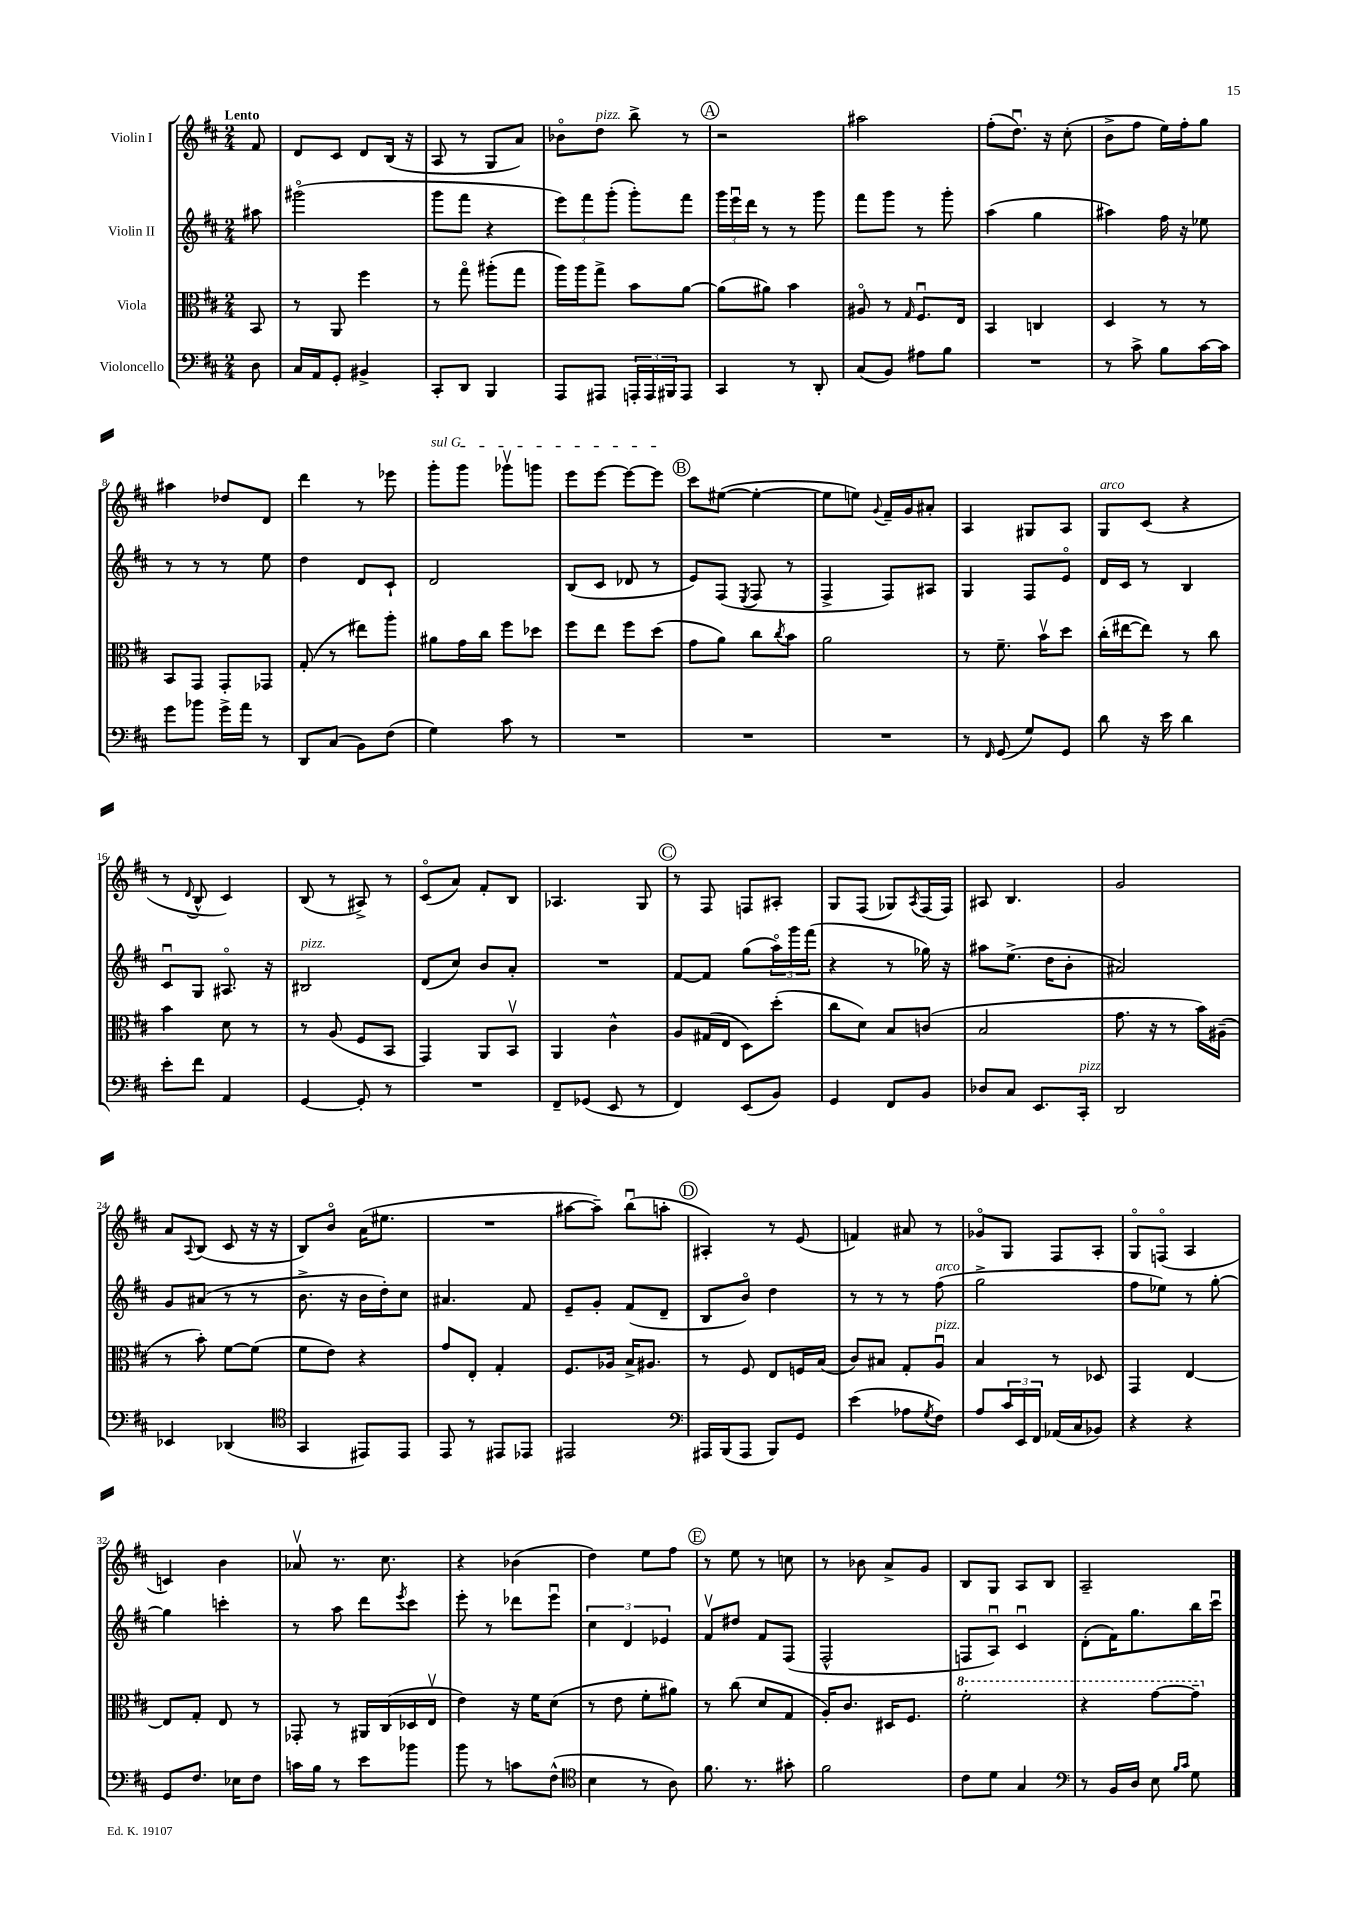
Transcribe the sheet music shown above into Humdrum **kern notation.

**kern	**kern	**kern	**kern
*staff4	*staff3	*staff2	*staff1
*clefF4	*clefC3	*clefG2	*clefG2
*k[f#c#]	*k[f#c#]	*k[f#c#]	*k[f#c#]
*M2/4	*M2/4	*M2/4	*M2/4
8D	8BB	8aa#	8f#
=	=	=	=
16C#	8r	(2ggg#o	8d
16AA	.	.	.
8GG'	8AA	.	8c#
4BB#^	4ff#	.	8d
.	.	.	(16B
.	.	.	16r
=	=	=	=
8CC#'	8r	8ggg	8A
8DD	8ggo	8fff#	8r
4BBB	(8aa#'	4r	8G
.	8gg	.	8a)
=	=	=	=
8AAA	16aa)	12eee)	8b-o
.	16aa	.	.
.	.	12fff#	.
8AAA#	8gg^	.	8dd
.	.	(12ggg'	.
24AAA'	8b	8ggg')	8bb^
24AAA	.	.	.
24BBB#	.	.	.
8AAA	[8a	8fff#	8r
=	=	=	=
4CC#	(8a]	24ggg	2r
.	.	24eeeu	.
.	.	24ddd	.
.	8a#)	8r	.
8r	4b	8r	.
8DD'	.	8ggg	.
=	=	=	=
(8C#	8A#o	8fff#	2aa#
8BB)	8r	8ggg	.
.	16qqG	.	.
8A#	8.F#u	8r	.
8B	.	8ggg'	.
.	16E	.	.
=	=	=	=
2r	4BB	(4aa	(8ff#'
.	.	.	8.ddu)
.	4C	4gg	.
.	.	.	16r
.	.	.	(8cc#'
=	=	=	=
8r	4D	4aa#)	8b^
8c#^	.	.	8ff#
8B	8r	16ff#	16ee)
.	.	16r	16ff#'
[16c#	8r	8ee-	8gg
16c#]	.	.	.
=	=	=	=
8g	8BB	8r	4aa#
8b-	8GG	8r	.
16g^	8GG'	8r	8dd-
16a	.	.	.
8r	8GG-	8ee	8d
=	=	=	=
8DD	(8G'	4dd	4ddd
(8C#	8r	.	.
8BB)	8ee#)	8d	8r
(8F#	8aa'	8c#`	8eee-
=	=	=	=
4G)	8a#	2d	8ggg'
.	16g	.	8ggg
.	16cc#	.	.
8c#	8ff#	.	8ggg-v
8r	8dd-	.	8ggg
=	=	=	=
2r	8ff#	(8B	8eee
.	8ee	8c#	[8eee
.	8ff#	8d-	8eee_
.	(8dd	8r	8eee]
=	=	=	=
2r	8g	8e)	8ccc#
.	8a)	(8F#	([8ee#
.	.	8qE	.
.	8cc#	8F#	4ee#'_
.	8qcc#	.	.
.	8b	8r	.
=	=	=	=
2r	2a	4F#^	8ee#]
.	.	.	8ee)
.	.	.	8qqg
.	.	8F#)	16f#~
.	.	.	16g
.	.	8A#	8a#'
=	=	=	=
8r	8r	4G	4A
16qqFF#	.	.	.
(8GG	8.f#~	.	.
8G)	.	8F#	8G#
.	16bv	.	.
8GG	8dd	8eo	8A
=	=	=	=
8d	(16cc#'	16d	8G
.	[16ee#	16c#	.
16r	8ee#])	8r	(8c#
16e	.	.	.
4d	8r	4B	4r
.	8cc#	.	.
=	=	=	=
8e'	4b	8c#u	8r
.	.	.	8qqd
8f#	.	8G	8B^^
4AA	8d	8.A#o	4c#)
.	8r	.	.
.	.	16r	.
=	=	=	=
[4GG	8r	2B#	(8B
.	(8A	.	8r
8GG']	8F#	.	8A#^)
8r	8BB	.	8r
=	=	=	=
2r	4GG)	(8d	(8c#o
.	.	8cc#)	8a)
.	8AA	8b	8f#'
.	8BBv	8a'	8B
=	=	=	=
8FF#~	4AA	2r	4.A-
(8GG-	.	.	.
8EE	4c#^^	.	.
8r	.	.	8G
=	=	=	=
4FF#)	8A	[8f#	8r
.	(16G#	8f#]	8F#
.	16E	.	.
(8EE	8D)	(8gg	8F
8BB)	(8dd'	24aao)	8A#'
.	.	24ggg	.
.	.	(24fff#	.
=	=	=	=
4GG	8cc#	4r	8G
.	8d)	.	(8F#
8FF#	8B	8r	8G-)
.	.	.	8qA
8BB	(8c	16gg-)	(16F#
.	.	16r	16F#)
=	=	=	=
8D-	2B	8aa#	8A#
8C#	.	(8.ee^	4.B
8.EE	.	.	.
.	.	16dd	.
.	.	8b'	.
16CC#'	.	.	.
=	=	=	=
2DD	8.g	2a#)	2g
.	16r	.	.
.	8r	.	.
.	16b)	.	.
.	(16A#~	.	.
=	=	=	=
4EE-	8r	8g	8a
.	.	.	8qqA
.	8b')	(8a#	(8B
(4DD-	[8f#	8r	8c#
.	(8f#]	8r	16r
.	.	.	16r
=	=	=	=
*clefC4	*	*	*
4GG	8f#	8.b^	8B)
.	8e)	.	8bo
.	.	16r	.
8EE#)	4r	16b	(16a
.	.	16dd')	8.ee#
8EE#	.	8cc#	.
=	=	=	=
8EE	8g	4.a#	2r
8r	8E'	.	.
8EE#	4G'	.	.
8EE-	.	8f#	.
=	=	=	=
2EE#	8.F#	8e~	[8aa#
.	.	8g'	8aa#~])
.	16A-	.	.
.	16B^	(8f#	(8bbu
.	8.A#	.	.
.	.	8d~	8aa'
=	=	=	=
*clefF4	*	*	*
16AAA#	8r	8B	4A#')
(16BBB	.	.	.
8AAA#	8F#	8bo)	.
8BBB)	8E	4dd	8r
8GG	16F	.	(8e
.	(16B	.	.
=	=	=	=
(4e	8c#)	8r	4f)
.	8B#	8r	.
8A-	8G'	8r	8a#
8qG	.	.	.
8F#)	8Au	(8ff#	8r
=	=	=	=
8A	4B	2gg^	8g-o
24c#	.	.	8G
24EE	.	.	.
24FF#	.	.	.
(16AA-	8r	.	8F#
16C#	.	.	.
8BB-)	8D-	.	8A'
=	=	=	=
4r	4GG	8ff#	8Go
.	.	8ee-)	(8Fo
4r	[4E	8r	4A
.	.	[8gg'	.
=	=	=	=
8GG	8E]	4gg]	4c)
8.F#	8G'	.	.
.	8E	4ccc'	4b
16E-	.	.	.
8F#	8r	.	.
=	=	=	=
16c	8GG-'	8r	8a-v
16B	.	.	.
8r	8r	8aa	8.r
8e	16AA#	8ddd	.
.	(16C#	.	8.cc#
.	.	8qeee	.
8b-	16D-	8ccc#	.
.	16Ev	.	.
=	=	=	=
8b	4e)	8eee'	4r
8r	.	8r	.
8c	16r	8ddd-	(4b-
.	16f#	.	.
(8F#^^	(8d	8eeeu	.
=	=	=	=
*clefC4	*	*	*
4B	8r	6cc#	4dd)
.	8e	.	.
.	.	6d	.
8r	8f#'	.	8ee
.	.	6e-	.
8A)	8a#)	.	8ff#
=	=	=	=
8.f#	8r	8f#v	8r
.	(8cc#	8dd#	8ee
8.r	.	.	.
.	8d	8f#	8r
8g#'	8G	(8F#	8cc
=	=	=	=
2f#	16A')	2F#^^	8r
.	8.c#	.	.
.	.	.	8b-
.	16D#	.	8a^
.	8.F#	.	.
.	.	.	8g
=	=	=	=
8c#	2ff#'	8F	8B
8d	.	8Au)	8G
4G	.	4c#u	8A
.	.	.	8B
=	=	=	=
*clefF4	*	*	*
8r	4r	(8d'	2A~
16BB	.	16f#)	.
16D	.	8.gg	.
8E	[8gg	.	.
16qqB	.	.	.
16qqc#	.	.	.
8G	8gg~]	16bb	.
.	.	16ccc#u	.
==	==	==	==
*-	*-	*-	*-
